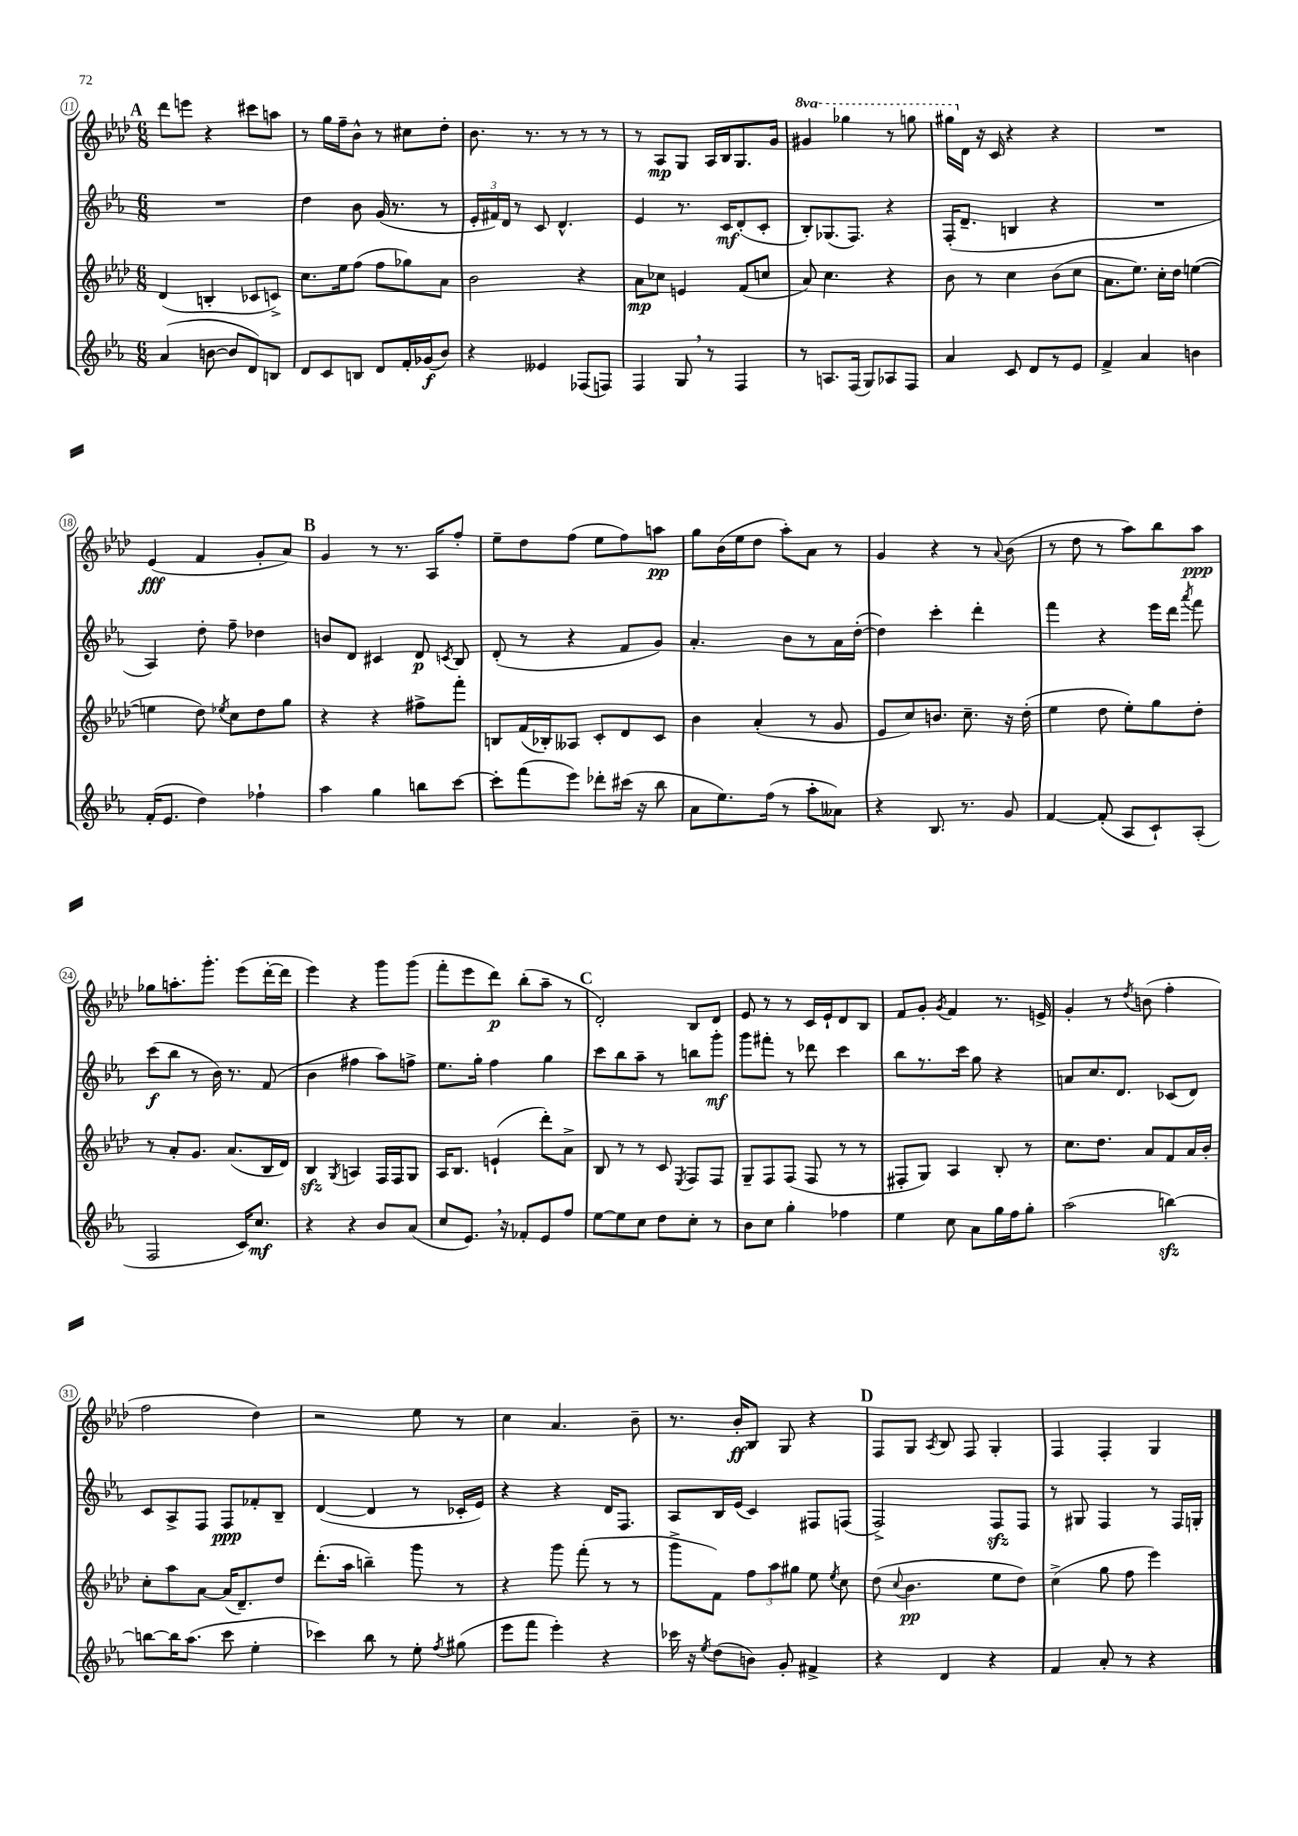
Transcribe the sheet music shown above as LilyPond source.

<<
\new StaffGroup <<
\new Staff = "s0" {
    \clef treble \key aes \major \numericTimeSignature \time 6/8 \set Staff.ottavationMarkups = #ottavation-simple-ordinals
    \autoBeamOff \mark \markup { \bold "A" } des'''8[ e'''8] r4 cis'''8[ a''8] |
    r8 g''16[ f''16-- bes'8]-^ r8 cis''8[ des''8]-. |
    bes'8. r8. r8 r8 r8 |
    r8 aes8[\mp g8] aes16[ bes16 g8. g'16] |
    \ottava #1 gis''4 ges'''4 r8 g'''8 |
    gis'''16[ \ottava #0 des'16] r16 c'16 r4 r4 |
    R2. |
    ees'4\fff( f'4 g'8[-. aes'8]) |
    \mark \markup { \bold "B" } g'4 r8 r8. aes16[ f''8]-. |
    ees''8[-- des''8 f''8]( ees''8[ f''8) a''8]\pp |
    g''8[ bes'16( ees''16 des''8] aes''8[-.) aes'8] r8 |
    g'4 r4 r8 \appoggiatura { aes'8 } bes'8( |
    r8 des''8 r8 aes''8[) bes''8 aes''8]\ppp |
    ges''8[ a''8.-. g'''8.]-. ees'''8[( des'''16~-. des'''16] |
    ees'''4) r4 g'''8[ g'''8]( |
    f'''8[-. ees'''8 des'''8]\p) bes''8[-.( aes''8]-- r8 |
    \mark \markup { \bold "C" } des'2-.) bes8[ des'8] |
    ees'8 r8 r8 c'16[ ees'16-! des'8 bes8] |
    f'8[ g'8]-. \acciaccatura { g'8 } f'4 r8. e'16-> |
    g'4-. r8 \acciaccatura { des''8 } b'8( f''4-. |
    f''2 des''4) |
    r2 ees''8 r8 |
    c''4 aes'4. bes'8-- |
    r8. bes'16[-.\ff bes8] g8 r4 |
    \mark \markup { \bold "D" } f8[ g8] \acciaccatura { aes8 } bes8 f8 g4-. |
    f4 f4-. g4 \bar "|." |
}
\new Staff = "s1" {
    \clef treble \key ees \major \numericTimeSignature \time 6/8
    \autoBeamOff \mark \markup { \bold "A" } R2. |
    d''4 bes'8 g'16( r8. r8 |
    \tuplet 3/2 { ees'16[-. fis'16) d'16] } r8 c'8 d'4.-^ |
    ees'4 r8. c'16[\mf d'8-.( c'8]-. |
    bes8[-.) ges8.( f8.]) r4 |
    f16[-.( d'8.]-- b4 r4 |
    R2. |
    aes4) d''8-. f''8-- des''4 |
    \mark \markup { \bold "B" } b'8[ d'8] cis'4 d'8\p \acciaccatura { c'8 } bes8 |
    d'8-.( r8 r4 f'8[ g'8]) |
    aes'4.-. bes'8[ r8 aes'16 d''16]~-.( |
    d''4) c'''4-. d'''4-. |
    f'''4 r4 ees'''16[ d'''16] \acciaccatura { aes'''8 } f'''8 |
    c'''8[\f( bes''8] r8 bes'16) r8. f'8( |
    bes'4 fis''4 aes''8[) f''8]-> |
    ees''8.[ g''16]-. f''4 g''4 |
    \mark \markup { \bold "C" } c'''8[ bes''8 aes''8]-- r8 b''8[ g'''8]-.\mf |
    g'''8[ fis'''8]-. r8 des'''8 c'''4 |
    bes''8[ r8. c'''16] g''8 r4 |
    a'8[ c''8. d'8.] ces'8[( d'8]) |
    c'8[ aes8-> f8] f8[\ppp fes'8-. bes8]-- |
    d'4~( d'4 r8 ces'16[-. ees'16]) |
    r4 r4 d'16[ f8.] |
    aes8[ bes16 ees'16]( c'4) fis8[ f8]( |
    \mark \markup { \bold "D" } f2->) f8[\sfz f8] |
    r8 gis8 f4 r8 f16[ g16]-. \bar "|." |
}
\new Staff = "s2" {
    \clef treble \key aes \major \numericTimeSignature \time 6/8
    \autoBeamOff \mark \markup { \bold "A" } des'4( b4-. ces'8[ c'8]->) |
    c''8.[ ees''16 f''8]( f''8[ ges''8) aes'8] |
    bes'2 r4 |
    aes'8[\mp ces''8] e'4 f'8[( c''8] |
    aes'8) c''4. r4 |
    bes'8 r8 c''4 bes'8[( c''8] |
    aes'8.[ ees''8.]) c''16[-. des''16] e''4~( |
    e''4 des''8) \acciaccatura { ees''8 } c''8[ des''8 g''8] |
    \mark \markup { \bold "B" } r4 r4 fis''8[-> f'''8]-. |
    b8[ f'16( bes16-.) aeses8] c'8[-. des'8 c'8] |
    bes'4 aes'4-.( r8 g'8 |
    ees'8[ c''8) b'8.] c''8.-- r16 des''16-.( |
    ees''4 des''8 ees''8[-.) g''8 des''8]-. |
    r8 aes'8[-. g'8.] aes'8.[( bes16 des'16]) |
    bes4\sfz \acciaccatura { g8 } a4 f16[ f16 g8] |
    aes16[ bes8.] e'4-!( des'''8[-.) aes'8]-> |
    \mark \markup { \bold "C" } bes8 r8 r8 c'8 \acciaccatura { ees8 } f8[ f8] |
    g8[-- f8 f8]( f8 r8 r8 |
    fis8[-. g8]) aes4 bes8-. r8 |
    c''8.[ des''8.] aes'8[ f'8 aes'16 bes'16]-. |
    c''8[-. aes''8 aes'8]~ aes'16[( des'8.--) des''8] |
    des'''8.[-.( aes''16] b''4--) g'''8 r8 |
    r4 g'''8 f'''8-.( r8 r8 |
    g'''8[-> f'8]) \tuplet 3/2 { f''8[ aes''8 gis''8] } ees''8 \acciaccatura { ees''8 } c''8 |
    \mark \markup { \bold "D" } des''8( \appoggiatura { c''8 } bes'4.\pp ees''8[ des''8]) |
    c''4->( g''8 f''8 ees'''4) \bar "|." |
}
\new Staff = "s3" {
    \clef treble \key ees \major \numericTimeSignature \time 6/8
    \autoBeamOff \mark \markup { \bold "A" } aes'4( b'8~ b'8[ d'8) b8] |
    d'8[ c'8 b8] d'8[ f'16-. ges'16\f( bes'8]) |
    r4 eeses'4 fes8[( f8]) |
    f4 g8 \breathe r8 f4 |
    r8 a8.[ f16]( g8[) aes8 f8] |
    aes'4 c'8 d'8[ r8 ees'8] |
    f'4-> aes'4 b'4 |
    f'16[-.( ees'8.] d''4) fes''4-! |
    \mark \markup { \bold "B" } aes''4 g''4 b''8[ c'''8]~ |
    c'''8[-. f'''8( ees'''8]) des'''8[-. cis'''16]( r16 bes''8 |
    aes'8[ ees''8.) f''16]( r8 aes''8[-. aeses'8]) |
    r4 bes8. r8. g'8 |
    f'4~ f'8-.( aes8[ c'8-!) aes8]-.( |
    f2 c'16[) c''8.]\mf |
    r4 r4 bes'8[ aes'8]( |
    c''8[ ees'8.]) \breathe r16 fes'8[-. ees'8 f''8] |
    \mark \markup { \bold "C" } ees''8[~ ees''8 c''8] d''8[ c''8]-. r8 |
    bes'8[ c''8] g''4-. fes''4 |
    ees''4 c''8 aes'8[ g''16 f''16 g''8]-. |
    aes''2( b''4~\sfz) |
    b''8[~ b''16 aes''8.]( c'''8 ees''4-. |
    ces'''4) bes''8 r8 ees''8-. \acciaccatura { f''8 } gis''8( |
    ees'''8[ f'''8] ees'''4-.) r4 |
    ces'''16 r16 \acciaccatura { ees''8 } d''8[( b'8]) g'8-. fis'4-> |
    \mark \markup { \bold "D" } r4 d'4 r4 |
    f'4 aes'8-. r8 r4 \bar "|." |
}
>>
>>
\layout { \context { \Score currentBarNumber = #11 \override BarNumber.stencil = #(make-stencil-circler 0.1 0.3 ly:text-interface::print) } }
